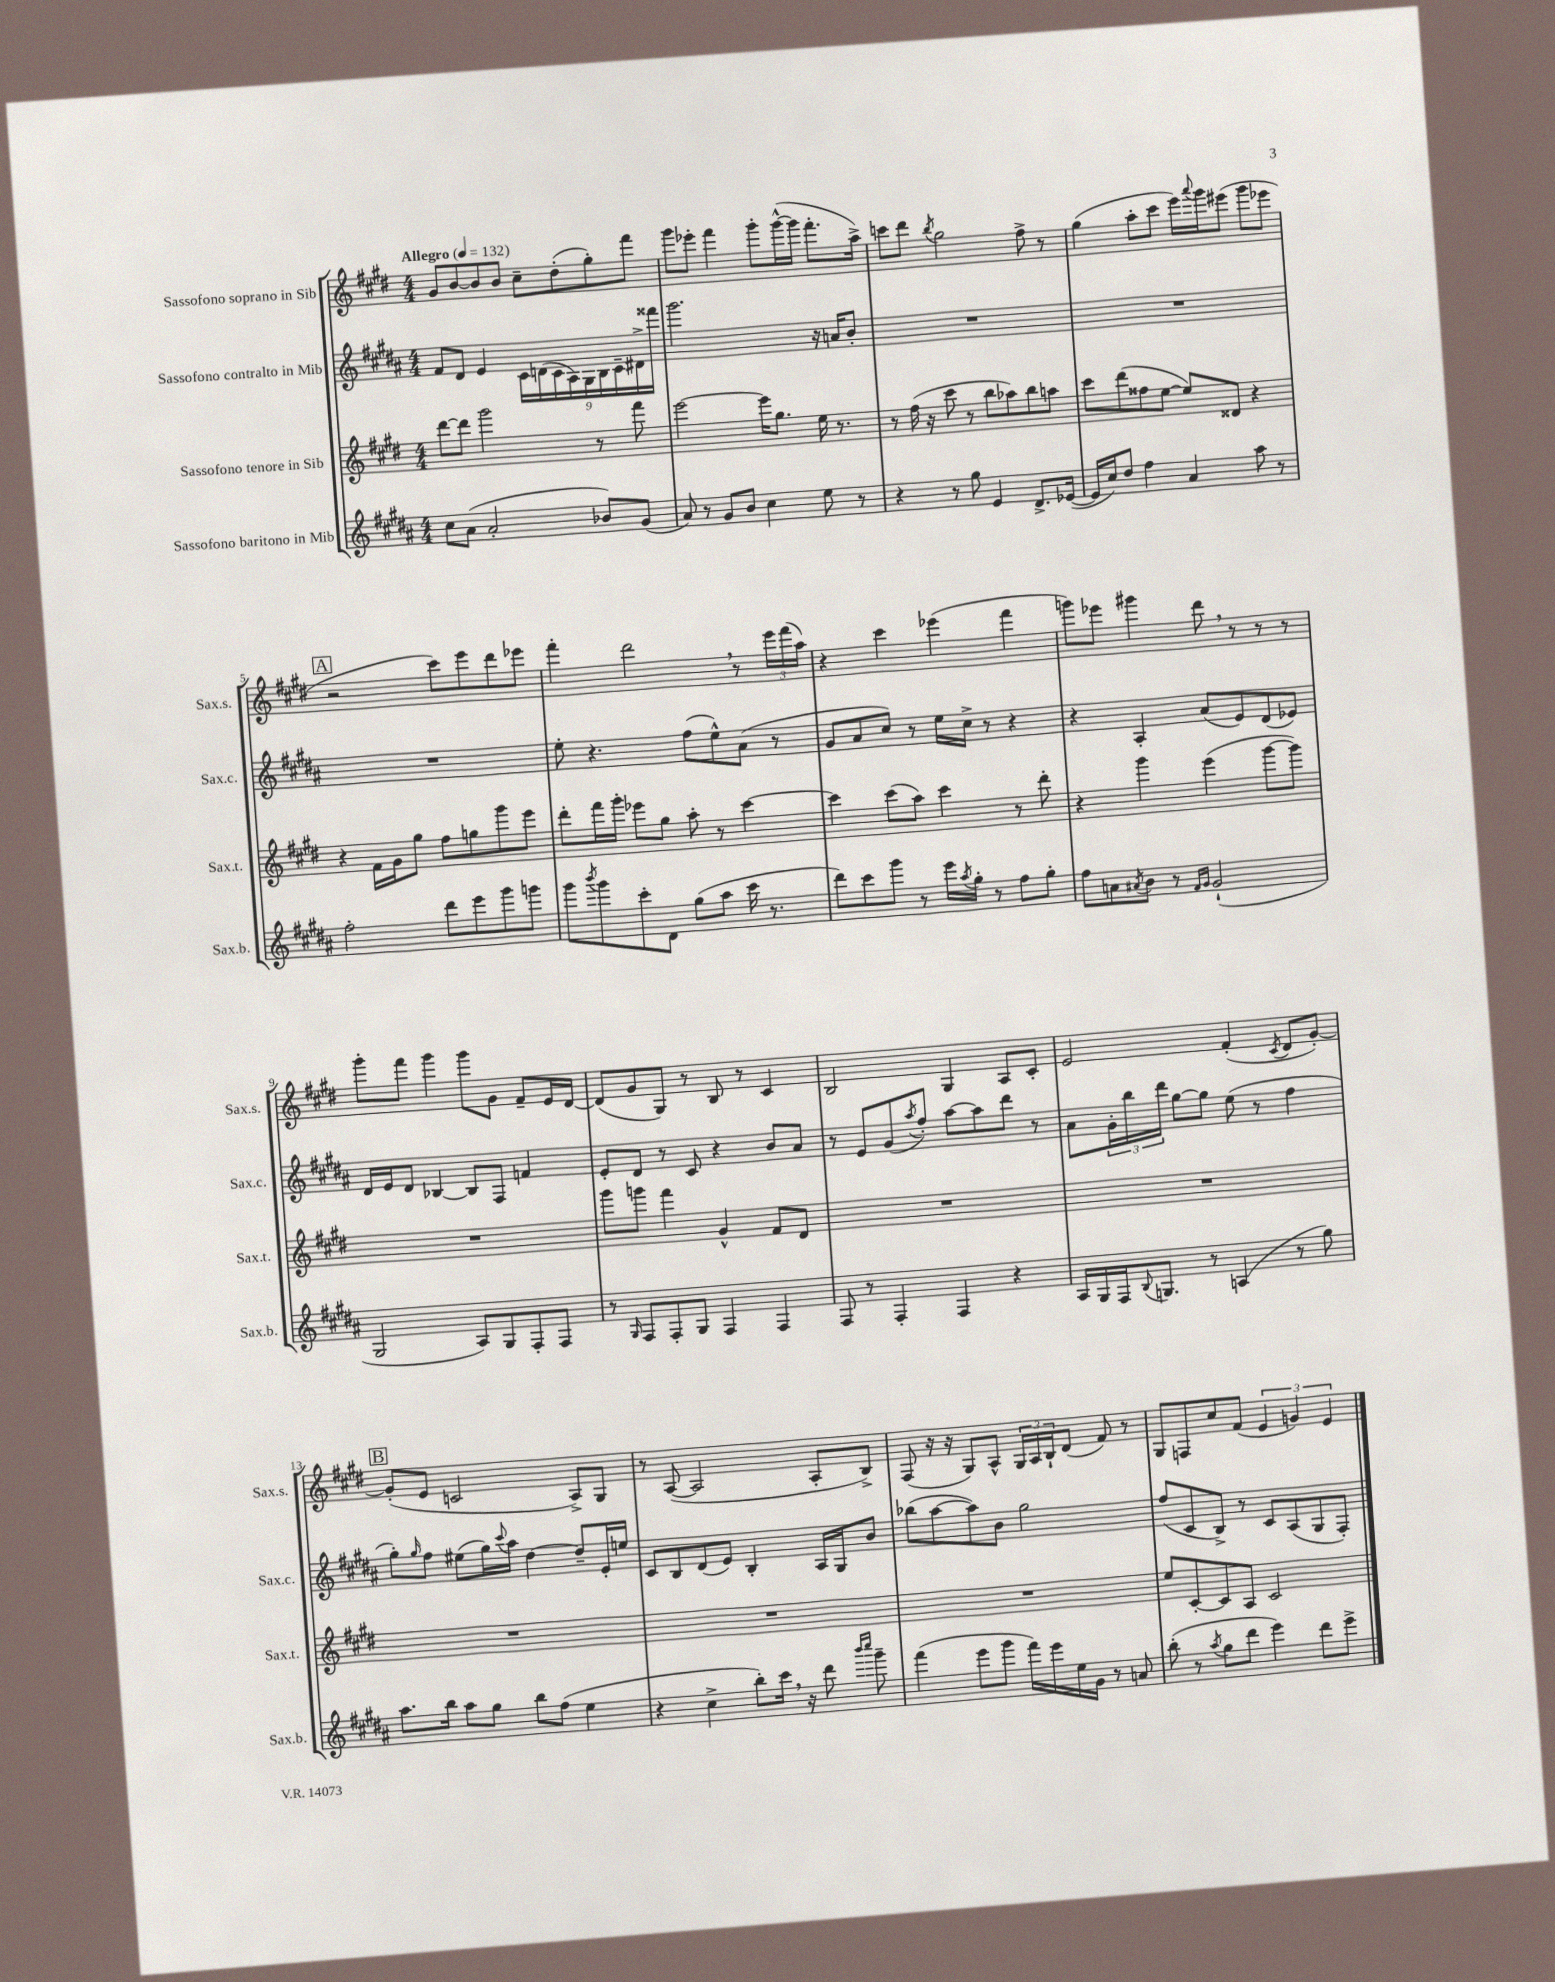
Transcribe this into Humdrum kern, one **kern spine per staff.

**kern	**kern	**kern	**kern
*part4	*part3	*part2	*part1
*staff4	*staff3	*staff2	*staff1
*I"Sassofono baritono in Mib	*I"Sassofono tenore in Sib	*I"Sassofono contralto in Mib	*I"Sassofono soprano in Sib
*I'Sax.b.	*I'Sax.t.	*I'Sax.c.	*I'Sax.s.
*clefG2	*clefG2	*clefG2	*clefG2
*k[f#c#g#d#a#]	*k[f#c#g#d#]	*k[f#c#g#d#a#]	*k[f#c#g#d#]
*M4/4	*M4/4	*M4/4	*M4/4
*MM132	*MM132	*MM132	*MM132
=1	=1	=1	=1
!	!	!	!LO:TX:a:B:t=Allegro
8cc#\L	[8ddd#\L	8f#/L	8g#/L
(8a#\J	8ddd#\J]	8d#/J	[8b/
2a#'/	2ggg#\	4e/	8b/]
.	.	.	8b/J
.	.	18c#\LL	8cc#~\L
.	.	(18dn\	.
.	.	18c#\	.
.	.	.	(8dd#'\
.	.	18A#\)	.
.	.	18G#\	.
8b-X/L)	8r	.	8gg#'\)
.	.	18B\	.
.	.	18c#~\	.
(8g#/J	8fff#\	.	8fff#\J
.	.	18d#X^\	.
.	.	18fff##X\JJ	.
=2	=2	=2	=2
8a#/)	[2eee\	2.ggg#\	8ggg#\L
8r	.	.	8eee-X'\J
8g#/L	.	.	4fff#\
8b/J	.	.	.
4cc#\	16eee\KL]	.	8ggg#'\L
.	8.gg#\J	.	.
.	.	.	([16ggg#^^\L
.	.	.	16ggg#\JJ]
8ee\	16ee\	16r	8.fff#'\L
.	8.r	16an/KL	.
8r	.	8b'/J	.
.	.	.	16aa^\Jk)
=3	=3	=3	=3
4r	8r	1r	8cccn\L
.	(16ff#\	.	8ddd#\J
.	16r	.	.
.	.	.	8qbb/
8r	8ccc#\	.	2gg#\
8gg#\	8r	.	.
4e/	8bb\L	.	.
.	8aa-X\)	.	.
8.d#^/L	8bb\	.	8ff#^\
.	8aan\J	.	8r
([16e-X/Jk	.	.	.
=4	=4	=4	=4
16e-/LL]	8ccc#\L	1r	(4gg#\
16cc#/J)	.	.	.
8dd#/J	(8ddd#\	.	.
4ff#\	8ff##X\	.	8aa'\L
.	[8ee\J	.	8ccc#\J
4a#/	8ee/L])	.	16eee\LL)
.	.	.	8qqaaa/
.	.	.	16ggg#\J
.	8d##X/J	.	(8eee#X\J
8aa#\	4r	.	8ggg#\L
8r	.	.	8eee-X\J
!!LO:LB:g=z
!!LO:REH:place=s1:t=A
=5	=5	=5	=5
2ff#'\	4r	1r	2r
.	16f#\LL	.	.
.	16g#\J	.	.
.	8gg#\J	.	.
8ddd#\L	8ff#\L	.	8ccc#\L)
8eee\	8ggn\	.	8eee\
8ggg#\	8ggg#\	.	8ddd#\
8gggn\J	8eee\J	.	8eee-X\J
=6	=6	=6	=6
8ggg#\L	8ddd#'\L	8ee'\	4fff#'\
8qbbb/	.	.	.
8ggg#\	16fff#\L	4.r	.
.	16ggg#'\JJ	.	.
8ccc#'\	8eee-X\L	.	2ddd#,\
8d#\J	8gg#\J	.	.
(8gg#\L	8aa'\	(8ff#\L	.
8aa#\J	8r	8ee^^\)	.
16ccc#\	[4ccc#\	(8a#\J	8r
8.r	.	.	.
.	.	8r	24eee\LL
.	.	.	(24fff#\
.	.	.	24aa\JJ)
=7	=7	=7	=7
8ddd#\L)	4ccc#\]	8g#/L	4r
8ccc#\	.	8a#/	.
8ggg#\J	(8ccc#\L	8cc#/J)	4ccc#\
8r	8aa\J)	8r	.
16eee\LL	4ccc#\	16ee\LL	(4eee-X\
8qaa#/	.	.	.
16gg#'\JJ	.	16cc#^\JJ	.
8r	.	8r	.
8ff#\L	8r	4r	4fff#\
8gg#'\J	8ddd#'\	.	.
=8	=8	=8	=8
8ff#\L	4r	4r	8gggn\L)
8an\	.	.	8eee-X\J
8qa#X/	.	.	.
8b\J	4ggg#\	4A#'/	4ggg#X\
8r	.	.	.
16qqf#/LL	.	.	.
16qqg#/JJ	.	.	.
(2g#`/	(4eee\	(8a#/L	8ddd#,\
.	.	8e/)	8r
.	[8ggg#\L	(8d#/	8r
.	8ggg#\J])	8e-X/J)	8r
!!LO:LB:g=z
=9	=9	=9	=9
2G#/	1r	16d#/LL	8ggg#'\L
.	.	16e/J	.
.	.	8d#/J	8fff#\J
.	.	[4B-X/	4ggg#\
8A#/L)	.	8B-/L]	8ggg#\L
8G#/	.	8F#/J	8g#\J
8F#'/	.	4fn/	8f#~/L
8F#/J	.	.	16e/L
.	.	.	[16d#/JJ
=10	=10	=10	=10
8r	8ggg#\L	8e'/L	(8d#/L]
16qqG#/	.	.	.
8F#/L	8gggn\J	8d#/J	8g#/
8F#'/	4fff#\	8r	8G#/J)
8G#/J	.	8c#/	8r
4F#/	4g#^^/	4r	8B/
.	.	.	8r
4F#/	8f#/L	8b/L	4c#/
.	8d#/J	8a#/J	.
=11	=11	=11	=11
8F#/	1r	8r	2B/
8r	.	8e/L	.
4F#'/	.	(8g#/	.
.	.	8qaa#/	.
.	.	8ff#'/J)	.
4F#/	.	[8aa#\L	4G#/
.	.	8aa#\]	.
4r	.	8ddd#\J	8A/L
.	.	8r	8c#'/J
=12	=12	=12	=12
16A#/LL	1r	8a#\L	2e/
16G#/	.	.	.
16F#/J	.	24g#'\L	.
.	.	24bb\	.
8qqB/	.	.	.
8.Gn/J	.	.	.
.	.	24ddd#\JJ	.
.	.	[8gg#\L	.
8r	.	8gg#\J]	.
(4An/	.	(8ee\	(4f#'/
.	.	8r	.
.	.	.	8qc#/
8r	.	4ff#\	8d#/L
8gg#\)	.	.	[8g#'/J)
!!LO:LB:g=z
!!LO:REH:place=s1:t=B
=13	=13	=13	=13
8.aa#\L	1r	8gg#'\L)	(8g#'/L]
.	.	16qqgg#/	.
.	.	8ff#\J	8e/J
16bb\Jk	.	.	.
8aa#\L	.	(8ee#X\L	2cn/
8gg#\J	.	16gg#\L)	.
.	.	8qqccc#/	.
.	.	16aa#\JJ	.
8bb\L	.	[4dd#\	.
(8ff#\J	.	.	.
4ee\	.	8dd#~/L]	8A^/L)
.	.	16e'/L	8G#/J
.	.	16een/JJ	.
=14	=14	=14	=14
4r	1r	8c#/L	8r
.	.	8B/	([8A/
4cc#^\	.	(8d#/	2A/]
.	.	8e/J)	.
8bb'\L)	.	4B'/	.
16ccc#,\Jk	.	.	.
16r	.	.	.
8ddd#\	.	16A#/LL	8A'/L
.	.	16G#/J	.
16qqbbb/LL	.	.	.
16qqcccc#/JJ	.	.	.
8ggg#~\	.	8b/J	8B^/J)
=15	=15	=15	=15
(4fff#\	1r	(8bb-X\L	(8F#/
.	.	[8aa#\	16r
.	.	.	16r
8eee\L	.	8aa#\])	8G#/L)
8ggg#\J	.	8b\J	8A^^/J
16fff#\LL)	.	2gg#\	24G#/LL
.	.	.	24A/
16eee\	.	.	.
.	.	.	24B`/J
16ee\	.	.	(8d#/J
16g#\JJ	.	.	.
8r	.	.	8f#/)
8an/	.	.	8r
=16	=16	=16	=16
(8bb'\	8ee/L	(8ff#/L	8G#/L
8r	[8c#'/	8c#/	8Fn/
8qaa#/	.	.	.
8gg#\L	8c#/]	8B^/J)	8cc#/
8ddd#\J	8A/J	8r	(8f#/J
4eee\)	2c#/	8c#/L	6e/
.	.	(8A#/	.
.	.	.	6gn/)
8ddd#\L	.	8G#/	.
.	.	.	6e/
8eee^\J	.	8F#'/J)	.
==	==	==	==
*-	*-	*-	*-
